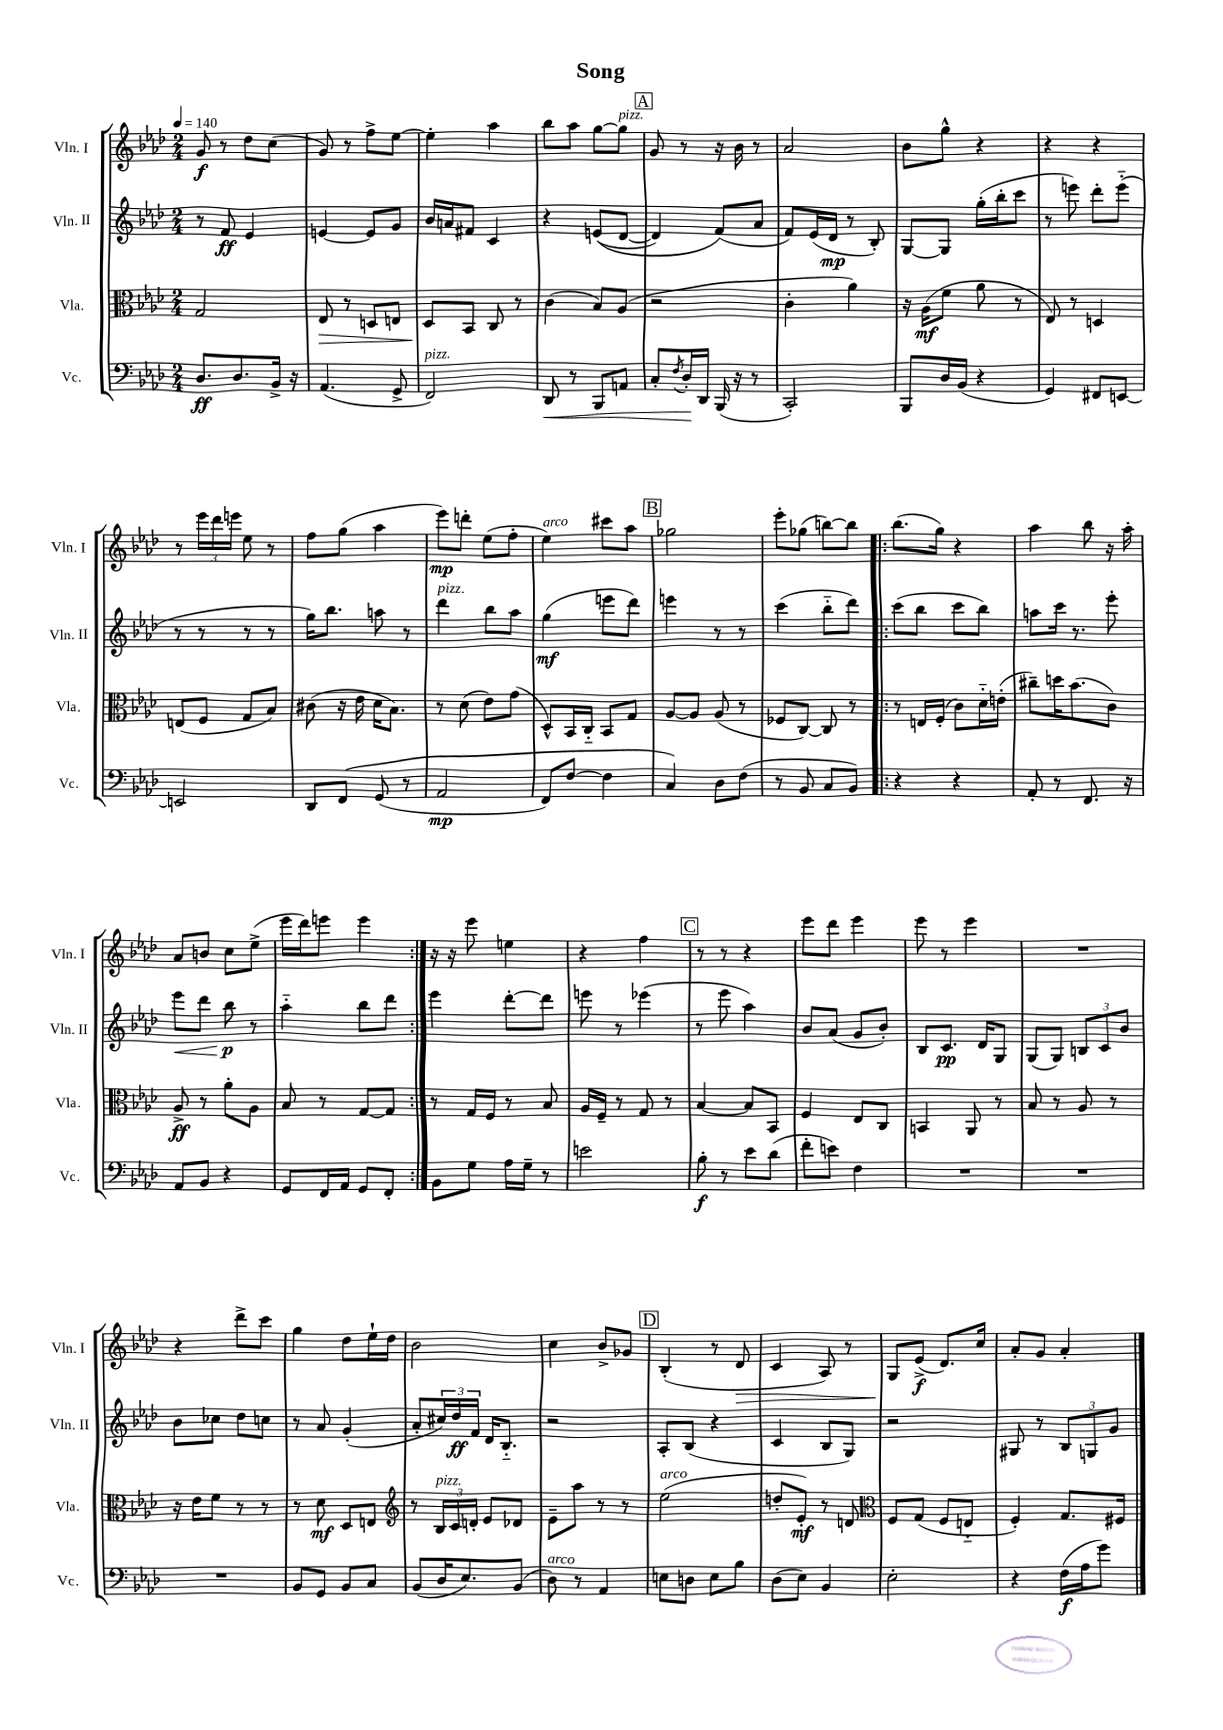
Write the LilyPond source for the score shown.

\header { title = "Song" }
<<
\new StaffGroup <<
\new Staff = "s0" \with { instrumentName = "Vln. I" shortInstrumentName = "Vln. I" } {
    \clef treble \key aes \major \numericTimeSignature \time 2/4 \tempo 4 = 140
    g'8\f r8 des''8 c''8( |
    g'8) r8 f''8-> ees''8~ |
    ees''4-. aes''4 |
    bes''8 aes''8 g''8~ g''8^\markup { \italic "pizz." } |
    \mark \markup { \box "A" } g'8 r8 r16 bes'16 r8 |
    aes'2 |
    bes'8 g''8-^ r4 |
    r4 r4 |
    r8 \tuplet 3/2 { ees'''16 des'''16 e'''16 } ees''8 r8 |
    f''8 g''8( aes''4 |
    ees'''8\mp) d'''8-. ees''8( f''8-. |
    ees''4^\markup { \italic "arco" }) cis'''8 aes''8 |
    \mark \markup { \box "B" } ges''2 |
    ees'''8-. ges''8( b''8~) b''8 |
    \repeat volta 2 { bes''8.( g''16) r4 |
    aes''4 bes''8 r16 aes''16-. |
    aes'8 b'8 c''8 ees''8->( |
    ees'''16 des'''16) e'''8 e'''4 | }
    r16 r16 ees'''8 e''4 |
    r4 f''4 |
    \mark \markup { \box "C" } r8 r8 r4 |
    ees'''8 des'''8 ees'''4 |
    ees'''8 r8 ees'''4 |
    R2 |
    r4 des'''8-> c'''8 |
    g''4 des''8 ees''16-! des''16 |
    bes'2 |
    c''4 bes'8-> ges'8 |
    \mark \markup { \box "D" } bes4-.( r8 des'8\> |
    c'4 aes8) r8 |
    g8\! ees'8->\f( des'8.) c''16 |
    aes'8-. g'8 aes'4-. \bar "|." |
}
\new Staff = "s1" \with { instrumentName = "Vln. II" shortInstrumentName = "Vln. II" } {
    \clef treble \key aes \major \numericTimeSignature \time 2/4
    r8 f'8\ff ees'4 |
    e'4~ e'8 g'8 |
    bes'16 a'16 fis'8 c'4 |
    r4 e'8(\( des'8~ |
    \mark \markup { \box "A" } des'4) f'8(\) aes'8 |
    f'8) ees'16( des'16\mp r8 bes8-.) |
    g8~ g8 g''16-.( bes''16-. c'''8 |
    r8 e'''8) des'''8-. e'''8-_( |
    r8 r8 r8 r8 |
    g''16) bes''8. a''8 r8 |
    des'''4^\markup { \italic "pizz." } bes''8 aes''8 |
    g''4\mf( e'''8 des'''8) |
    \mark \markup { \box "B" } e'''4 r8 r8 |
    c'''4( bes''8-_ des'''8) |
    \repeat volta 2 { c'''8( bes''8 c'''8 bes''8) |
    a''8 c'''16 r8. ees'''8-. |
    ees'''8\< des'''8 bes''8\p\! r8 |
    aes''4-_ bes''8 des'''8 | }
    ees'''4 des'''8~-. des'''8 |
    e'''8 r8 ees'''4( |
    \mark \markup { \box "C" } r8 ees'''8 aes''4) |
    bes'8 aes'8( g'8 bes'8-.) |
    bes8 c'8.\pp des'16 g8 |
    g8( g8) \tuplet 3/2 { b8 c'8 bes'8 } |
    bes'8 ces''8 des''8 c''8 |
    r8 aes'8 g'4-.( |
    aes'8-. \tuplet 3/2 { cis''16) des''16\ff f'16 } des'16 bes8.-_ |
    r2 |
    \mark \markup { \box "D" } aes8-. bes8( r4 |
    c'4 bes8 g8) |
    r2 |
    gis8 r8 \tuplet 3/2 { bes8 g8 g'8 } \bar "|." |
}
\new Staff = "s2" \with { instrumentName = "Vla." shortInstrumentName = "Vla." } {
    \clef alto \key aes \major \numericTimeSignature \time 2/4
    g2 |
    ees8\> r8 d8 e8 |
    des8\! bes,8 c8 r8 |
    c'4( bes8) aes8( |
    \mark \markup { \box "A" } r2 |
    c'4-. aes'4) |
    r16 aes16\mf( f'8 aes'8 r8 |
    ees8) r8 d4 |
    e8( f8 g8 bes8) |
    cis'8( r16 ees'16 des'16 bes8.) |
    r8 des'8( ees'8) g'8( |
    des8-^) bes,16 c16-_ bes,8 g8 |
    \mark \markup { \box "B" } aes8~ aes8 aes8( r8 |
    fes8 c8~) c8 r8 |
    \repeat volta 2 { r8 e16 f16-.( c'8) des'16-_ e'16-.( |
    cis''8--) d''16 bes'8.( c'8) |
    aes8->\ff r8 aes'8-. aes8 |
    bes8 r8 g8~ g8 | }
    r8 g16 f16 r8 bes8 |
    aes16 f16-- r8 g8 r8 |
    \mark \markup { \box "C" } bes4~ bes8 bes,8 |
    f4 ees8 c8 |
    b,4 aes,8 r8 |
    bes8 r8 aes8 r8 |
    r16 ees'16 f'8 r8 r8 |
    r8 des'8\mf des8 e8 |
    \clef treble r8 \tuplet 3/2 { bes16^\markup { \italic "pizz." } c'16 d'16-. } ees'8 des'8 |
    ees'8-- aes''8 r8 r8 |
    \mark \markup { \box "D" } ees''2^\markup { \italic "arco" }( |
    d''8-. ees'8-.\mf) r8 d'8 |
    \clef alto f8 g8( f8 e8-_ |
    f4-.) g8. fis16 \bar "|." |
}
\new Staff = "s3" \with { instrumentName = "Vc." shortInstrumentName = "Vc." } {
    \clef bass \key aes \major \numericTimeSignature \time 2/4
    des8.\ff des8. bes,16-> r16 |
    aes,4.( g,8-> |
    f,2^\markup { \italic "pizz." }) |
    des,8\< r8 bes,,8 a,8 |
    \mark \markup { \box "A" } c8-. \acciaccatura { f8 } des16-.\! des,16 bes,,16( r16 r8 |
    c,2-.) |
    bes,,8 des16 bes,16( r4 |
    g,4) fis,8 e,8~ |
    e,2 |
    des,8 f,8\( g,8( r8 |
    aes,2\mp |
    f,8) f8~ f4 |
    \mark \markup { \box "B" } c4\) des8 f8( |
    r8 bes,8 c8 bes,8) |
    \repeat volta 2 { r4 r4 |
    aes,8-. r8 f,8. r16 |
    aes,8 bes,8 r4 |
    g,8 f,16 aes,16 g,8 f,8-. | }
    bes,8 g8 aes16 g16-- r8 |
    e'2 |
    \mark \markup { \box "C" } bes8-.\f r8 ees'8 des'8( |
    f'8-. e'8) f4 |
    R2 |
    R2 |
    R2 |
    bes,8 g,8 bes,8 c8 |
    bes,8( des16 ees8.) bes,8( |
    des8^\markup { \italic "arco" }) r8 aes,4 |
    \mark \markup { \box "D" } e8 d8 e8 bes8 |
    des8( ees8) bes,4 |
    ees2-. |
    r4 f16\f( aes16 g'8) \bar "|." |
}
>>
>>
\layout { \context { \Score \remove "Bar_number_engraver" } }
